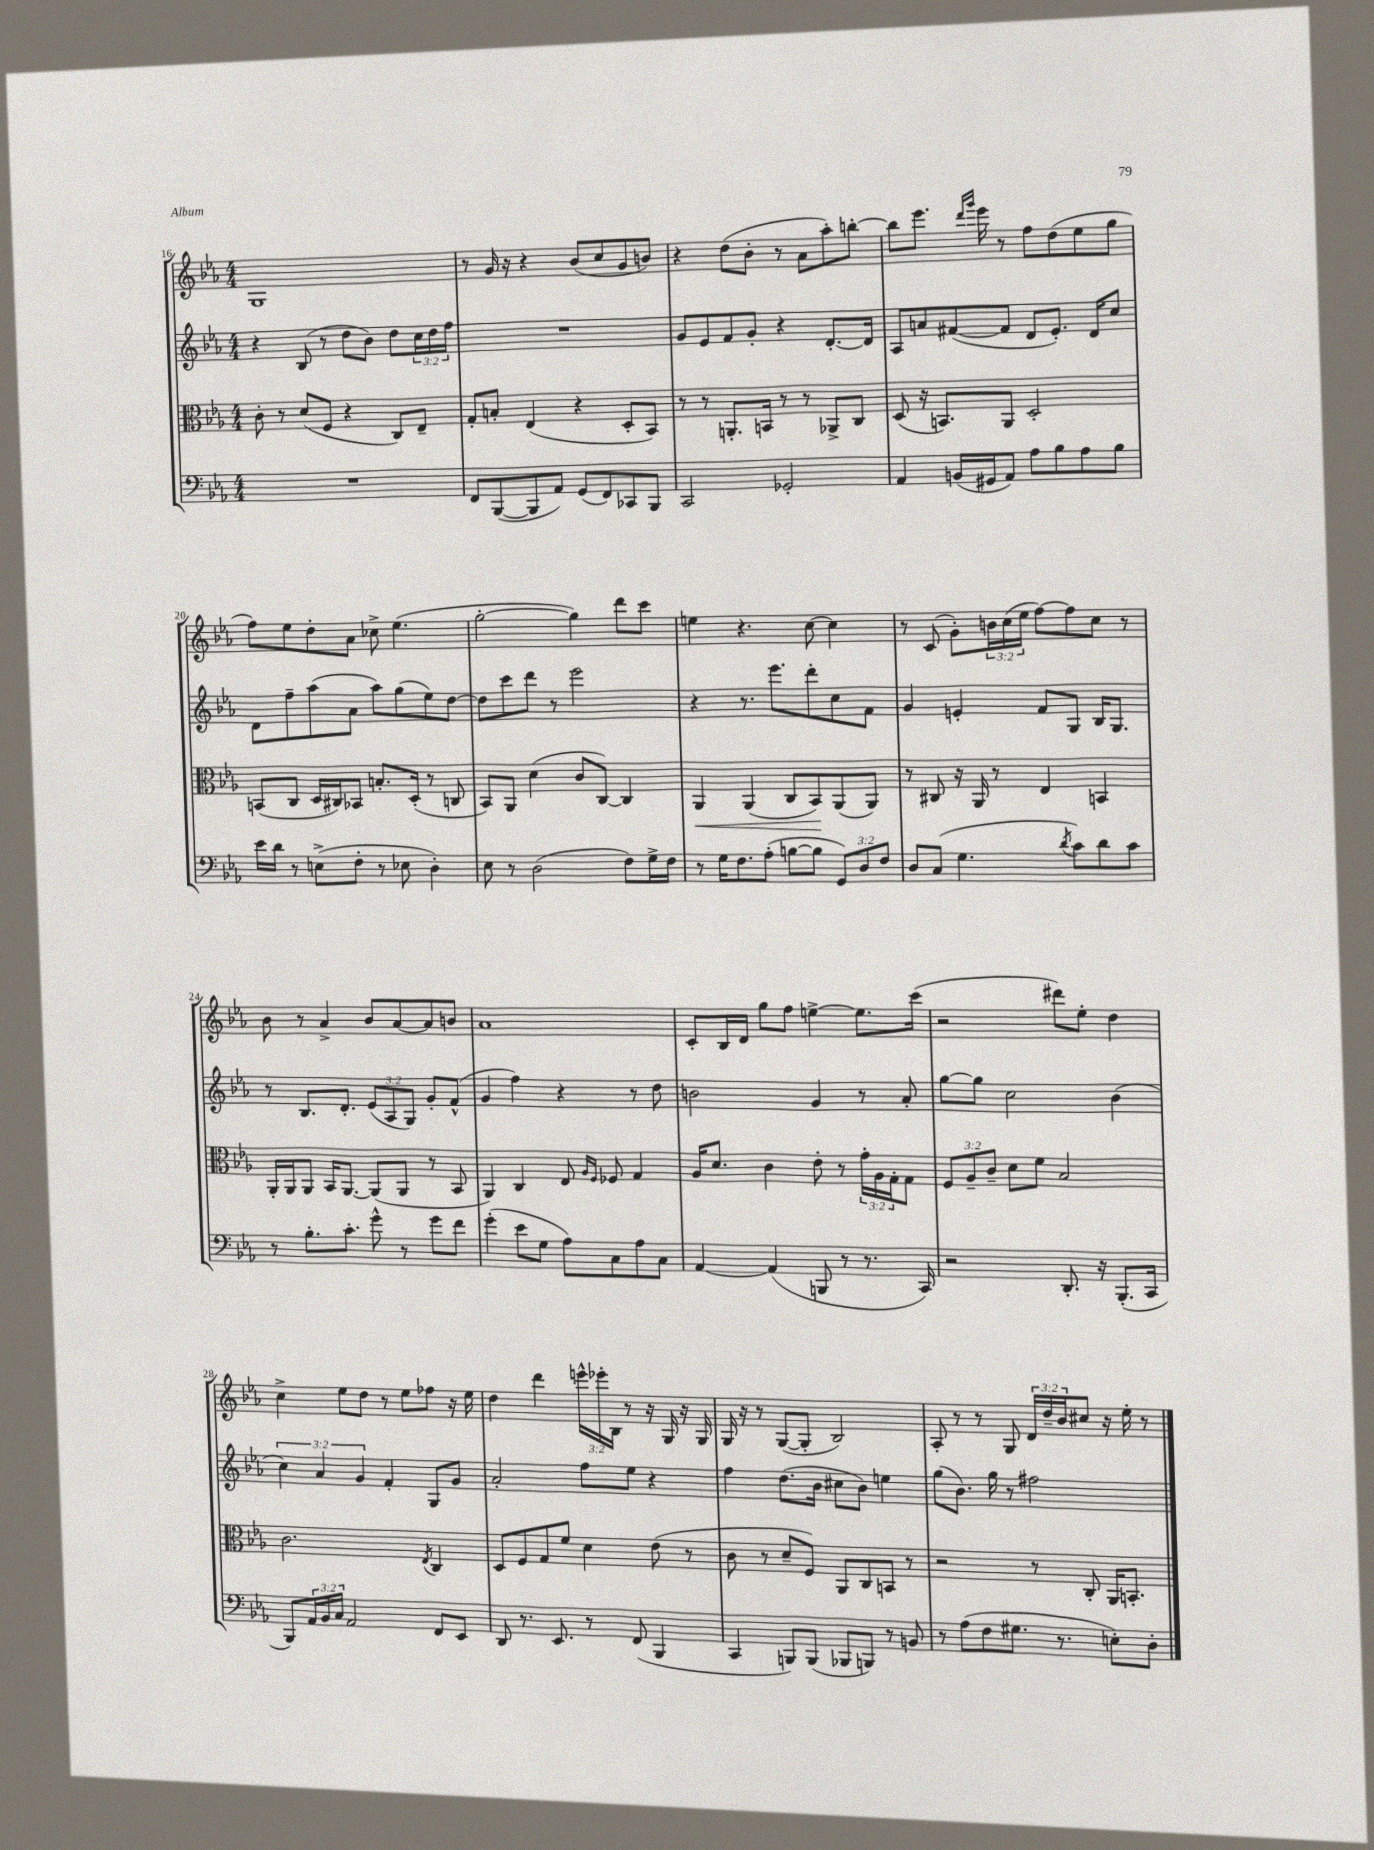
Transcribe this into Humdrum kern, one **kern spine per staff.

**kern	**kern	**kern	**kern
*staff4	*staff3	*staff2	*staff1
*clefF4	*clefC3	*clefG2	*clefG2
*k[b-e-a-]	*k[b-e-a-]	*k[b-e-a-]	*k[b-e-a-]
*M4/4	*M4/4	*M4/4	*M4/4
1r	8c'\	4r	1G
.	8r	.	.
.	(8d/L	(8B-/	.
.	8F/J	8r	.
.	4r	8dd\L	.
.	.	8b-\J)	.
.	8C/L)	8dd\L	.
.	8E-~/J	24cc\L	.
.	.	24dd\	.
.	.	24ff\JJ	.
=	=	=	=
8FF/L	8G'/L	1r	8r
([8BBB-/	8B'/J	.	16g/
.	.	.	16r
8BBB-/]	(4E-/	.	4r
8AA-/J)	.	.	.
(8GG/L	4r	.	(8b-/L
8FF/)	.	.	8cc/
8CC-/	8D'/L	.	8g/
8BBB-/J	8BB-/J)	.	8b/J)
=	=	=	=
2CC/	8r	8g/L	4r
.	8r	8e-/	.
.	8.AA'/L	8f/	(8dd\L
.	.	8g'/J	8b-'\J
.	16BB/Jk	.	.
2GG-'/	8r	4r	8r
.	8r	.	8a-\L
.	8AA-^/L	[8.d'/L	8aa-'\)
.	8C/J	.	[8bb'\J
.	.	16d/]Jk	.
=	=	=	=
4AA-/	(8D/	8A-/L	8bb\]L
.	16r	8a/	8.eee-\J
.	8.BB/L)	.	.
(16BB/LL	.	([8f#/	.
.	.	.	16qqddd/LL
.	.	.	16qqggg/JJ
16GG#/J	.	.	16eee-\
8AA-/J)	8AA-/J	8f#/]J	8r
8A-\L	2D'/	8d/L	8ff\L
8B-\	.	8.e-'/J)	(8dd\
8A-\	.	.	8ee-\
.	.	16d/LK	.
8B-\J	.	8cc/J	8gg\J
=	=	=	=
16e-\LL	(8BB/L	8d\L	8ff\L)
16d\JJ	.	.	.
8r	8C/J	8ff~\	8ee-\
(8E^\L	16D/LL	(8aa-\	8dd'\
.	16C#/J)	.	.
8F'\J	8BB-/J	8a-\J	8a-\J
8r	8.B'/L	8aa-\L)	8cc-^\
8E-\	.	(8gg\	(4.ee-\
.	(16D'/Jk	.	.
4D'\)	8r	8ee-\)	.
.	8C/	[8dd\J	.
=	=	=	=
8E-\	8BB-/L)	8dd\]L	[2gg'\
8r	8AA-/J	8ccc\	.
(2D\	(4d\	8ddd\J	.
.	.	8r	.
.	8c/L	2eee-\	4gg\])
.	[8C/J)	.	.
8F\L)	4C/]	.	8ddd\L
16G^\L	.	.	8ccc\J
16F\JJ	.	.	.
=	=	=	=
8r	4AA-/	4r	4ee\
16G\LK	.	.	.
8.F\	.	.	.
.	(4AA-/	8.r	4.r
(8A-'\J	.	.	.
.	.	8.eee-\L	.
[8B\L	8C/L	.	.
8B\]J	8BB-/)	8ddd'\	[8cc\
12GG/L)	(8AA-/	8cc\	4cc\]
12D/	.	.	.
.	8AA-/J)	8f\J	.
12F/J	.	.	.
=	=	=	=
8D/L	8r	4g/	8r
(8C/J	8C#/	.	(8c/
4.G\	16r	4e'/	8g'\L)
.	16AA-/	.	.
.	8r	.	24b\L
.	.	.	(24cc\
.	.	.	24ee-\JJ
.	4E-/	8f/L	[8ff\L)
8qd/	.	.	.
8c\L)	.	8G/J	8ff\]
8d\	4BB/	16B-/LK	8cc\J
.	.	8.G/J	.
8c\J	.	.	8r
=	=	=	=
8r	16AA-'/LL	8r	8b-\
.	16AA-/J	.	.
8.B-'\L	8AA-/J	8.B-/L	8r
.	16BB-/LK	.	4a-^/
8.c'\J	[8.AA-/J	8.d'/J	.
8g^^\	(8AA-/]L	(12e-/L	8b-/L
.	.	12A-/	.
8r	8AA-/J	.	[8a-/
.	.	12G/J)	.
8g\L	8r	8g'/L	8a-/]
8f\J	8BB-/	(8f^^/J	8b/J
=	=	=	=
(4g'\	4AA-/)	4g/	1a-
8e-\L	4C/	4ff\)	.
8G\J	.	.	.
8A-\L)	8E-/	4r	.
.	16qqA-/LL	.	.
.	16qqF/JJ	.	.
8C\	8F-/	.	.
8A-\	4G/	8r	.
8C\J	.	8dd\	.
=	=	=	=
[4AA-/	16A-/LK	2b\	8c'/L
.	8.d/J	.	.
.	.	.	16B-/L
.	.	.	16d/JJ
(4AA-/]	4c\	.	8gg\L
.	.	.	8ff\J
8BBB/	8e-'\	4g/	[4ee^\
8r	8r	.	.
8.r	24g'\LL	8r	8.ee\]L
.	24A-\	.	.
.	24G'\J	.	.
.	8G\J	8a-'/	.
16CC/)	.	.	(16ccc\Jk
=	=	=	=
2r	12F/L	[8gg\L	2r
.	12A-~/	.	.
.	.	8gg\]J	.
.	12c~/J	.	.
.	8d\L	2cc\	.
.	8f\J	.	.
8.DD'/	2B-/	.	8ddd#\L)
.	.	.	8ee-'\J
16r	.	.	.
(8.BBB-'/L	.	(4b-\	4dd\
16CC/Jk	.	.	.
=	=	=	=
8BBB-/L)	2.c\	6cc\)	4cc^\
24AA-/L	.	.	.
24BB-/	.	6a-/	.
24C/JJ	.	.	.
2AA-/	.	.	8ee-\L
.	.	6g/	.
.	.	.	8dd\J
.	.	4f'/	8r
.	.	.	8ee-\L
.	8qE-/	.	.
8FF/L	4C/	8G/L	8ff-\J
8EE-/J	.	8g/J	16r
.	.	.	16ee-\
=	=	=	=
8DD/	8D/L	2a-'/	4dd\
8.r	8F/	.	.
.	8G/	.	4ddd\
8.EE-/	.	.	.
.	8f/J	.	.
8r	4d\	8ff\L	24eee^^\LL
.	.	.	24eee-'\
.	.	.	24B-\JJ
(8FF/	.	8ee-\J	8r
4BBB-/	(8e-\	4r	16r
.	.	.	16G/
.	8r	.	16r
.	.	.	16G/
=	=	=	=
4CC/	8c\	4ff\	16G/
.	.	.	16r
.	8r	.	8r
8BBB/L)	8d~/L	(8.dd\L	([8G/L
(8BBB/J	8F/J)	.	8G'/]J
.	.	16b-\Jk	.
8BBB-/L	8AA-/L	8cc#\L	2B-/)
8BBB/J)	8C/	8b-\J)	.
8r	8BB/J	4ee\	.
8BB/	8r	.	.
=	=	=	=
8r	2r	(8gg\L	8A-'/
(8A-\L	.	8.b-\J)	8r
8F\	.	.	8r
.	.	16gg\	.
8.G#\J	.	8r	8G/
.	8r	2ff#\	24d/LL
.	.	.	24dd~/
8.r	.	.	.
.	.	.	24b-/J
.	8C'/	.	8cc#/J
8E'\L)	16AA-/LK	.	16r
.	8.BB'/J	.	16ee-'\
8D'\J	.	.	8r
==	==	==	==
*-	*-	*-	*-
